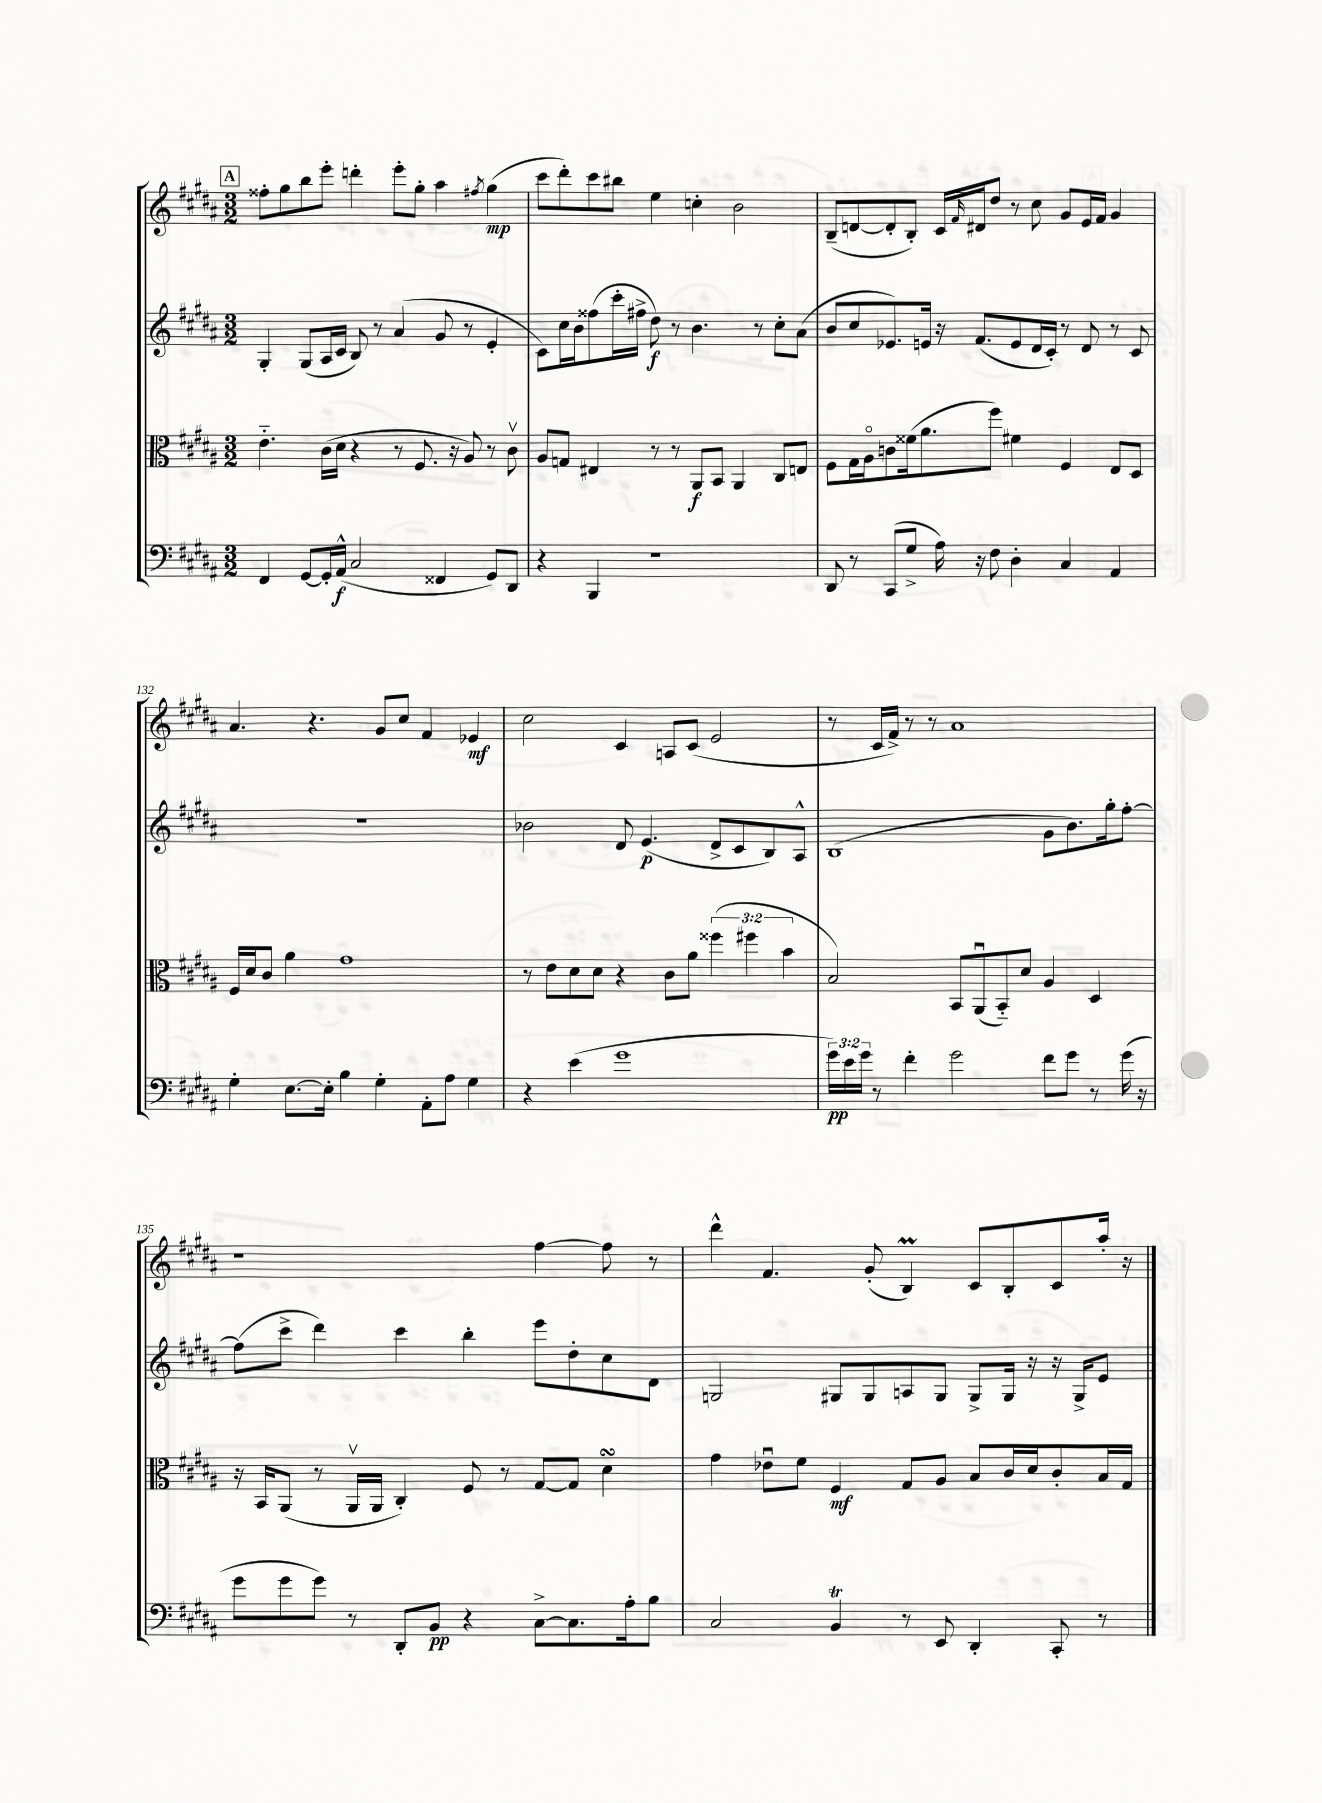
<<
\new StaffGroup <<
\new Staff = "s0" {
    \clef treble \key b \major \numericTimeSignature \time 3/2
    \mark \markup { \box "A" } fisis''8-. gis''8 b''8 e'''8-. d'''4-. e'''8-. gis''8-. ais''4 \acciaccatura { fis''8 } gis''4\mp( |
    cis'''8 dis'''8-.) cis'''8 bis''8 e''4 c''4-. b'2 |
    b8--( d'8~ d'8-. b8-.) cis'16 \grace { fis'16 } dis'16 dis''8 r8 cis''8 gis'8 e'16 fis'16 gis'4 |
    ais'4. r4. gis'8 cis''8 fis'4 ees'4\mf |
    cis''2 cis'4 a8 cis'8( e'2 |
    r8 cis'16 fis'16->) r8 r8 ais'1 |
    r1 fis''4~ fis''8 r8 |
    dis'''4-^ fis'4. gis'8-.( b4\prall) cis'8 b8-. cis'8 ais''16-. r16 \bar "|." |
}
\new Staff = "s1" {
    \clef treble \key b \major \numericTimeSignature \time 3/2
    \mark \markup { \box "A" } gis4-. gis8( ais16 cis'16 b8) r8 ais'4( gis'8 r8 e'4-. |
    cis'8) cis''16 b'16 fisis''8( cis'''16-. fis''16-> dis''8\f) r8 b'4. r8 cis''8-. ais'8( |
    b'8 cis''8 ees'8.) e'16 r16 fis'8.( e'8 dis'16 cis'16-.) r8 dis'8 r8 cis'8 |
    R1. |
    bes'2 dis'8 e'4.\p( dis'8-> cis'8 b8) ais8-^ |
    b1( gis'8 b'8.) gis''16-. fis''8~-. |
    fis''8( cis'''8-> dis'''4) cis'''4 b''4-. e'''8 dis''8-. cis''8 dis'8 |
    g2 gis8 gis8 a8 gis8 gis8-> gis16 r16 r16 gis16-> e'8 \bar "|." |
}
\new Staff = "s2" {
    \clef alto \key b \major \numericTimeSignature \time 3/2 \override Staff.TupletNumber.text = #tuplet-number::calc-fraction-text
    \mark \markup { \box "A" } e'4.-_ cis'16( dis'16 r4 r8 fis8. r16 ais8) r8 cis'8\upbow |
    ais8 g8 eis4 r8 r8 ais,8\f b,8 ais,4 cis8 e8 |
    fis8 gis16 ais16\flageolet c'8 fisis'16( ais'8. fis''8) fis'4 fis4 e8 dis8 |
    fis16 dis'16 cis'8 ais'4 gis'1 |
    r8 e'8 dis'8 dis'8 r4 cis'8 ais'8 \tuplet 3/2 { fisis''4( fis''4 b'4 } |
    b2) b,8 ais,8\downbow( b,8-_) dis'8 ais4 dis4 |
    r16 b,16 ais,8( r8 ais,16\upbow ais,16 cis4-.) fis8 r8 gis8~ gis8 dis'4\turn |
    gis'4 ees'8\downbow fis'8 fis4\mf gis8 ais8 b8 cis'16 dis'16 cis'8-. b16 gis16 \bar "|." |
}
\new Staff = "s3" {
    \clef bass \key b \major \numericTimeSignature \time 3/2 \override Staff.TupletNumber.text = #tuplet-number::calc-fraction-text
    \mark \markup { \box "A" } fis,4 gis,8~ gis,16-. ais,16-^\f( cis2 fisis,4 gis,8) dis,8 |
    r4 b,,4 r1 |
    dis,8 r8 cis,8( gis8-> ais16) r16 fis8 dis4-. cis4 ais,4 |
    gis4-. e8.~ e16-. b4 gis4-. ais,8-. ais8 gis4 |
    r4 e'4( gis'1 |
    \tuplet 3/2 { gis'16\pp) e'16 gis'16 } r8 fis'4-. gis'2 fis'8 gis'8 r8 gis'16( r16 |
    gis'8 gis'8 gis'8) r8 dis,8-. b,8\pp r4 cis8~-> cis8. ais16-. b8 |
    cis2 b,4\trill r8 e,8 dis,4-. cis,8-. r8 \bar "|." |
}
>>
>>
\layout { \context { \Score currentBarNumber = #129 } }
